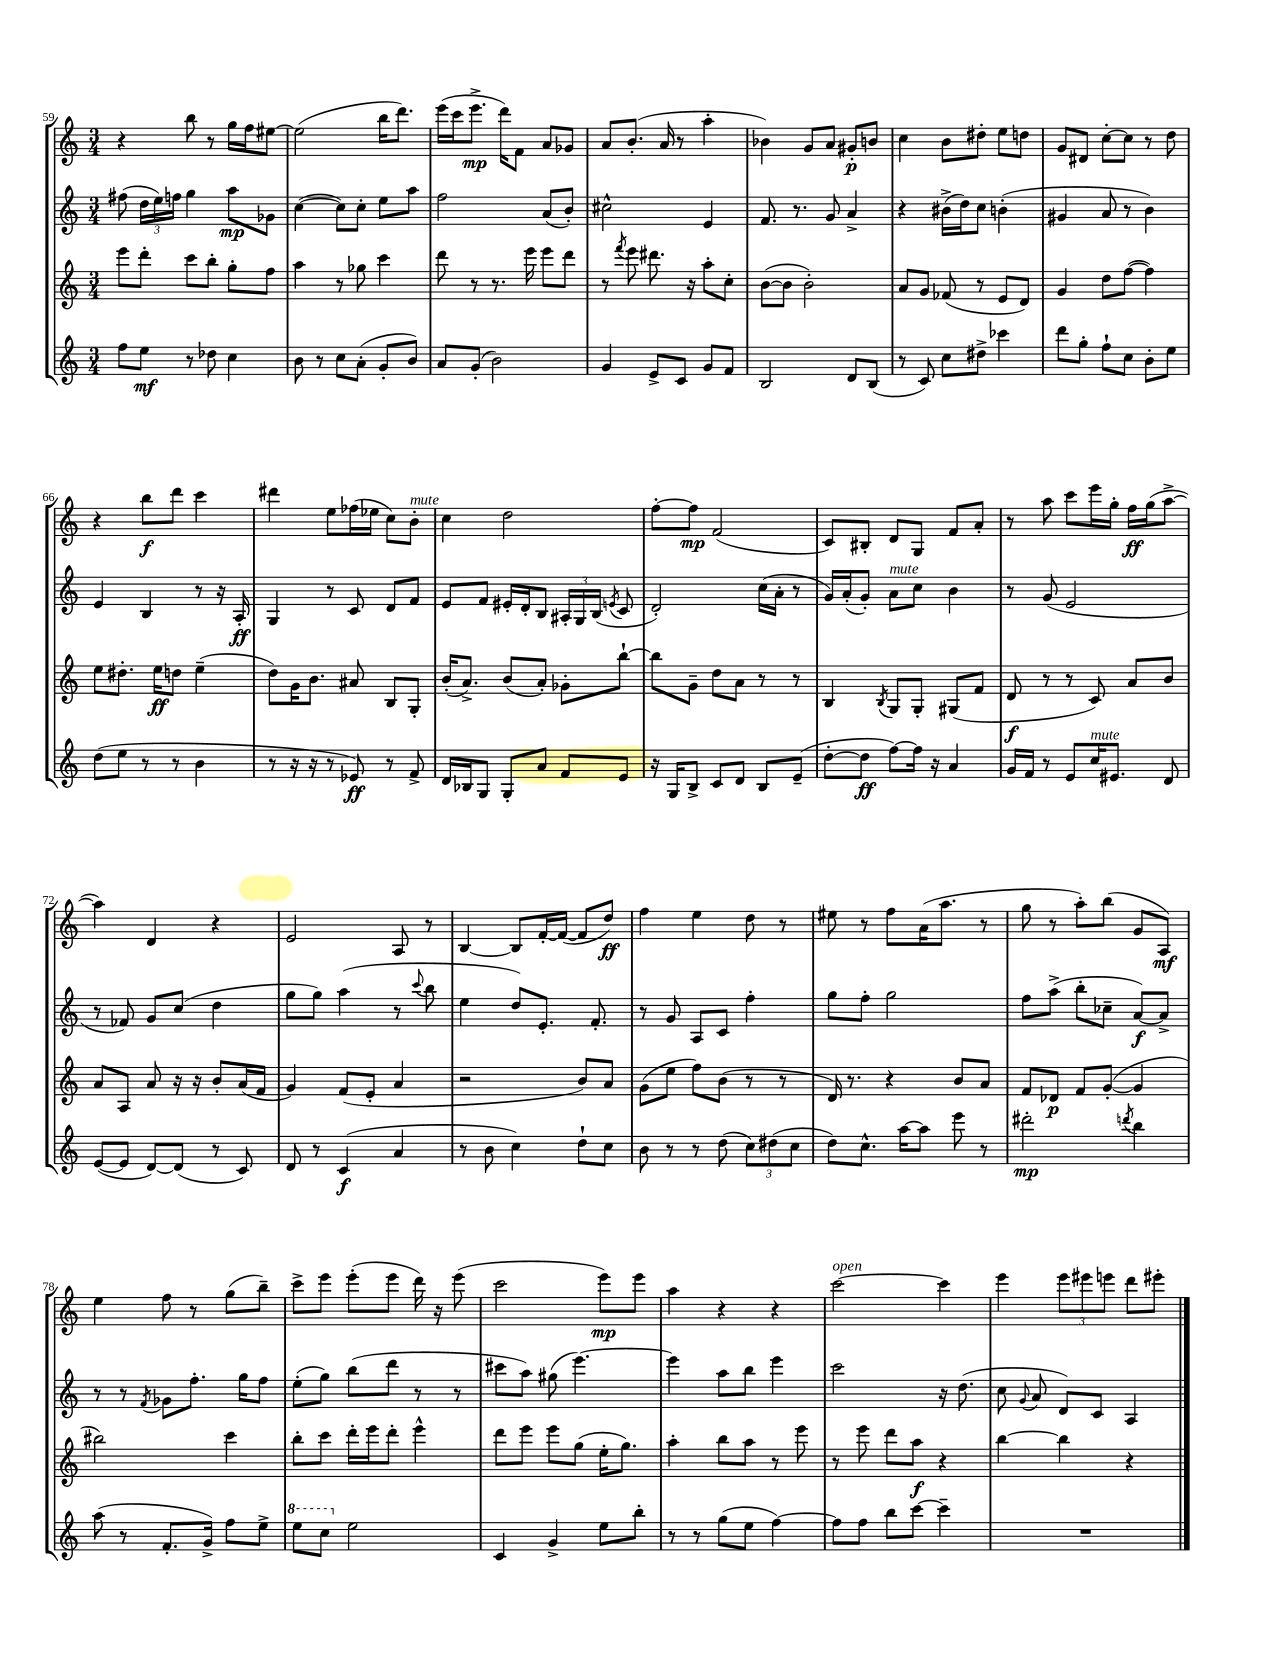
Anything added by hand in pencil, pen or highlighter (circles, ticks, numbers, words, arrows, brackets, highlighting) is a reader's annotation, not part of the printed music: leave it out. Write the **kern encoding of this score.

**kern	**dynam	**kern	**dynam	**kern	**dynam	**kern	**dynam
*part4	*part4	*part3	*part3	*part2	*part2	*part1	*part1
*staff4	*staff4	*staff3	*staff3	*staff2	*staff2	*staff1	*staff1
*clefG2	*	*clefG2	*	*clefG2	*	*clefG2	*
*k[]	*	*k[]	*	*k[]	*	*k[]	*
*M3/4	*	*M3/4	*	*M3/4	*	*M3/4	*
=59	=59	=59	=59	=59	=59	=59	=59
8ff\L	.	8eee\L	.	(8ff#X\	.	4r	.
8ee\J	mf	8ddd'\J	.	24dd\LL	.	.	.
.	.	.	.	24ee\)	.	.	.
.	.	.	.	24ffn\JJ	.	.	.
8r	.	8ccc\L	.	4gg\	.	8bb\	.
8dd-X\	.	8bb'\J	.	.	.	8r	.
4cc\	.	8gg'\L	.	8aa\L	mp	16gg\LL	.
.	.	.	.	.	.	16ff\J	.
.	.	8ff\J	.	8g-X\J	.	[8ee#X\J	.
=60	=60	=60	=60	=60	=60	=60	=60
8b\	.	4aa\	.	([4cc\	.	(2ee#\]	.
8r	.	.	.	.	.	.	.
8cc\L	.	8r	.	8cc\L])	.	.	.
(8a'\J	.	8gg-X\	.	8cc'\J	.	.	.
8g'/L	.	4ccc\	.	8ee\L	.	16bb\KL	.
.	.	.	.	.	.	8.ddd\J)	.
8b/J)	.	.	.	8aa\J	.	.	.
=61	=61	=61	=61	=61	=61	=61	=61
8a/L	.	8ddd\	.	2ff\	.	(16eee\LL	.
.	.	.	.	.	.	16ccc\J	.
(8g'/J	.	8r	.	.	.	8.eee^\J	mp
2b\)	.	8.r	.	.	.	.	.
.	.	.	.	.	.	16ddd\KL)	.
.	.	.	.	.	.	8f\J	.
.	.	16eee\	.	.	.	.	.
.	.	8eee\L	.	(8a/L	.	8a/L	.
.	.	8ddd\J	.	8b'/J)	.	8g-X/J	.
=62	=62	=62	=62	=62	=62	=62	=62
4g/	.	8r	.	2cc#X^^\	.	8a/L	.
.	.	8qfff/	.	.	.	.	.
.	.	8eee\	.	.	.	(8.b'/J	.
8e^/L	.	8.ddd#X\	.	.	.	.	.
.	.	.	.	.	.	16a/	.
8c/J	.	.	.	.	.	8r	.
.	.	16r	.	.	.	.	.
8g/L	.	8aa'\L	.	4e/	.	4aa'\	.
8f/J	.	8cc'\J	.	.	.	.	.
=63	=63	=63	=63	=63	=63	=63	=63
2B/	.	([8b\L	.	8.f/	.	4b-X\)	.
.	.	8b\J]	.	.	.	.	.
.	.	.	.	8.r	.	.	.
.	.	2b'\)	.	.	.	8g/L	.
.	.	.	.	8g/	.	8a/J	.
8d/L	.	.	.	4a^/	.	8g#X'/L	p
(8B/J	.	.	.	.	.	8bn/J	.
=64	=64	=64	=64	=64	=64	=64	=64
8r	.	8a/L	.	4r	.	4cc\	.
8c/)	.	8g/J	.	.	.	.	.
8cc\L	.	(8f-X/	.	(16b#X^\LL	.	8b\L	.
.	.	.	.	16dd\J)	.	.	.
8dd#X^\J	.	8r	.	8cc\J	.	8dd#X'\J	.
4ccc-X\	.	8e/L	.	(4bn'\	.	8ee\L	.
.	.	8d/J)	.	.	.	8ddn\J	.
=65	=65	=65	=65	=65	=65	=65	=65
8ddd\L	.	4g/	.	4g#X/	.	8g/L	.
8gg'\J	.	.	.	.	.	8d#X/J	.
8ff`\L	.	8dd\L	.	8a/	.	[8cc'\L	.
8cc\J	.	([8ff\J	.	8r	.	8cc\J]	.
8b'\L	.	4ff\])	.	4b\)	.	8r	.
8ee\J	.	.	.	.	.	8dd\	.
!!LO:LB:g=z
=66	=66	=66	=66	=66	=66	=66	=66
(8dd\L	.	8ee\L	.	4e/	.	4r	.
8ee\J	.	8.dd#X'\J	.	.	.	.	.
8r	.	.	.	4B/	.	8bb\L	f
.	.	16ee\KL	ff	.	.	.	.
8r	.	8ddn\J	.	.	.	8ddd\J	.
4b\	.	(4ee~\	.	8r	.	4ccc\	.
.	.	.	.	16r	.	.	.
.	.	.	.	16A'/	ff	.	.
=67	=67	=67	=67	=67	=67	=67	=67
8r	.	8dd\L)	.	4G/	.	4ddd#X\	.
16r	.	16g\K	.	.	.	.	.
16r	.	8.b\J	.	.	.	.	.
8r	.	.	.	8r	.	8ee\L	.
8e-X/)	ff	8a#X/	.	8c/	.	(16ff-X\L	.
.	.	.	.	.	.	16ee-X\JJ	.
8r	.	8B/L	.	8d/L	.	8cc\L)	.
!	!	!	!	!	!	!LO:TX:a:i:t=mute	!
8f^/	.	8G'/J	.	8f/J	.	8b'\J	.
=68	=68	=68	=68	=68	=68	=68	=68
16d/LL	.	(16b'/KL	.	8e/L	.	4cc\	.
16B-X/J	.	8.a^/J)	.	.	.	.	.
8G/J	.	.	.	8f/J	.	.	.
8G'/L	.	(8b/L	.	16e#X'/LL	.	2dd\	.
.	.	.	.	16d'/J	.	.	.
8a/J	.	8a'/J)	.	8B/J	.	.	.
8f/L	.	8g-X'\L	.	24A#X'/LL	.	.	.
.	.	.	.	24G/	.	.	.
.	.	.	.	(24B/JJ	.	.	.
.	.	.	.	8qen/	.	.	.
8e/J	.	[8bb`\J	.	8c/	.	.	.
=69	=69	=69	=69	=69	=69	=69	=69
16r	.	8bb\L]	.	2d'/)	.	[8ff'\L	.
16G/KL	.	.	.	.	.	.	.
8B^/J	.	8g~\J	.	.	.	8ff\J]	mp
8c/L	.	8dd\L	.	.	.	(2f/	.
8d/J	.	8a\J	.	.	.	.	.
8B/L	.	8r	.	(16cc\LL	.	.	.
.	.	.	.	16a'\JJ	.	.	.
(8e~/J	.	8r	.	8r	.	.	.
=70	=70	=70	=70	=70	=70	=70	=70
[8dd'\L	.	4B/	.	16g/LL)	.	8c/L)	.
.	.	.	.	(16a'/J	.	.	.
8dd\J]	ff	.	.	8g'/J)	.	8B#X'/J	.
.	.	8qB/	.	.	.	.	.
!	!	!	!	!LO:TX:a:i:t=mute	!	!	!
[8ff\L)	.	8G/L	.	8a\L	.	8d/L	.
16ff\Jk]	.	8G'/J	.	8cc\J	.	8G/J	.
16r	.	.	.	.	.	.	.
4a/	.	(8G#X/L	.	4b\	.	8f/L	.
.	.	8f/J	.	.	.	8a'/J	.
=71	=71	=71	=71	=71	=71	=71	=71
16g/LL	.	8d/	f	8r	.	8r	.
16f/JJ	.	.	.	.	.	.	.
8r	.	8r	.	(8g/	.	8aa\	.
8e/L	.	8r	.	2e/	.	8ccc\L	.
!LO:TX:a:i:t=mute	!	!	!	!	!	!	!
16cc/K	.	8c/)	.	.	.	16eee\L	.
8.e#X/J	.	.	.	.	.	16gg'\JJ	.
.	.	8a/L	.	.	.	16ff\LL	ff
.	.	.	.	.	.	(16gg\J	.
8d/	.	8b/J	.	.	.	[8aa^\J	.
!!LO:LB:g=z
=72	=72	=72	=72	=72	=72	=72	=72
([8e/L	.	8a/L	.	8r	.	4aa\])	.
8e/J]	.	8A/J	.	8f-X/)	.	.	.
[8d/L)	.	8a/	.	8g/L	.	4d/	.
(8d/J]	.	16r	.	(8cc/J	.	.	.
.	.	16r	.	.	.	.	.
8r	.	8b'/L	.	4dd\	.	4r	.
8c/)	.	(16a/L	.	.	.	.	.
.	.	16f/JJ	.	.	.	.	.
=73	=73	=73	=73	=73	=73	=73	=73
8d/	.	4g/)	.	8gg\L	.	2e/	.
8r	.	.	.	8gg\J)	.	.	.
(4c/	f	(8f/L	.	(4aa\	.	.	.
.	.	8e'/J	.	.	.	.	.
4a/	.	4a/	.	8r	.	8A/	.
.	.	.	.	8qqccc/	.	.	.
.	.	.	.	8bb\	.	8r	.
=74	=74	=74	=74	=74	=74	=74	=74
8r	.	2r	.	4ee\	.	[4B/	.
8b\	.	.	.	.	.	.	.
4cc\)	.	.	.	8dd/L)	.	8B/L]	.
.	.	.	.	8.e'/J	.	[16f'/L	.
.	.	.	.	.	.	(16f/JJ_	.
8dd`\L	.	8b/L)	.	.	.	8f/L]	.
.	.	.	.	8.f'/	.	.	.
8cc\J	.	8a/J	.	.	.	8dd/J)	ff
=75	=75	=75	=75	=75	=75	=75	=75
8b\	.	(8g\L	.	8r	.	4ff\	.
8r	.	8ee\J	.	8g/	.	.	.
8r	.	8ff\L)	.	8A/L	.	4ee\	.
(8dd\	.	(8b\J	.	8c/J	.	.	.
12cc\L)	.	8r	.	4ff'\	.	8dd\	.
(12dd#X\	.	.	.	.	.	.	.
.	.	8r	.	.	.	8r	.
12cc\J	.	.	.	.	.	.	.
=76	=76	=76	=76	=76	=76	=76	=76
8dd\L)	.	16d/)	.	8gg\L	.	8ee#X\	.
.	.	8.r	.	.	.	.	.
8.cc^^\J	.	.	.	8ff'\J	.	8r	.
.	.	4r	.	2gg\	.	8ff\L	.
[16aa\KL	.	.	.	.	.	.	.
8aa\J]	.	.	.	.	.	(16a\K	.
.	.	.	.	.	.	8.aa\J	.
8eee\	.	8b/L	.	.	.	.	.
8r	.	8a/J	.	.	.	8r	.
=77	=77	=77	=77	=77	=77	=77	=77
2ddd#X'\	mp	8f/L	.	8ff\L	.	8gg\	.
.	.	8d-X/J	p	(8aa^\J	.	8r	.
.	.	8f/L	.	8bb'\L	.	8aa'\L)	.
.	.	([8g'/J	.	8cc-X~\J	.	(8bb\J	.
8qdddn/	.	.	.	.	.	.	.
4bb\	.	4g/]	.	[8a/L)	f	8g/L	.
.	.	.	.	8a^/J]	.	8A/J)	mf
!!LO:LB:g=z
=78	=78	=78	=78	=78	=78	=78	=78
(8aa\	.	2bb#X\)	.	8r	.	4ee\	.
8r	.	.	.	8r	.	.	.
.	.	.	.	8qf/	.	.	.
8.f'/L	.	.	.	8g-X\L	.	8ff\	.
.	.	.	.	8.ff'\J	.	8r	.
16g^/Jk)	.	.	.	.	.	.	.
8ff\L	.	4ccc\	.	.	.	(8gg\L	.
.	.	.	.	16gg\KL	.	.	.
8ee^\J	.	.	.	8ff\J	.	8bb~\J)	.
=79	=79	=79	=79	=79	=79	=79	=79
*8va	*	*	*	*	*	*	*
8eee\L	.	8bb'\L	.	(8ee'\L	.	8ccc^\L	.
8ccc\J	.	8ccc\J	.	8gg\J)	.	8eee\J	.
*X8va	*	*	*	*	*	*	*
2ee\	.	16ddd'\LL	.	(8bb\L	.	(8eee'\L	.
.	.	16eee\J	.	.	.	.	.
.	.	8ddd'\J	.	8ddd\J	.	8eee\J	.
.	.	4eee^^\	.	8r	.	16ddd\)	.
.	.	.	.	.	.	16r	.
.	.	.	.	8r	.	(8eee\	.
=80	=80	=80	=80	=80	=80	=80	=80
4c/	.	8ddd\L	.	8ccc#X\L	.	2ccc\	.
.	.	8eee\J	.	8aa\J)	.	.	.
4g^/	.	8eee\L	.	(8gg#X\	.	.	.
.	.	(8gg\J	.	[4.eee\)	.	.	.
8ee\L	.	16ee'\KL	.	.	.	8eee\L)	mp
.	.	8.gg\J)	.	.	.	.	.
8bb'\J	.	.	.	.	.	8eee\J	.
=81	=81	=81	=81	=81	=81	=81	=81
8r	.	4aa'\	.	4eee\]	.	4aa\	.
8r	.	.	.	.	.	.	.
(8gg\L	.	8bb\L	.	8aa\L	.	4r	.
8ee\J	.	8aa\J	.	8bb\J	.	.	.
[4ff\)	.	8r	.	4eee\	.	4r	.
.	.	8eee\	.	.	.	.	.
=82	=82	=82	=82	=82	=82	=82	=82
!	!	!	!	!	!	!LO:TX:a:i:t=open	!
8ff\L]	.	8r	.	2ccc\	.	[2ccc\	.
8ff\J	.	8eee\	.	.	.	.	.
8bb\L	.	8ddd\L	.	.	.	.	.
[8ccc\J	.	8aa\J	f	.	.	.	.
4ccc~\]	.	4r	.	16r	.	4ccc\]	.
.	.	.	.	(8.dd\	.	.	.
=83	=83	=83	=83	=83	=83	=83	=83
2.r	.	[4bb\	.	8cc\	.	4eee\	.
.	.	.	.	8qqg/	.	.	.
.	.	.	.	8a/	.	.	.
.	.	4bb\]	.	8d/L)	.	12eee\L	.
.	.	.	.	.	.	12eee#X\	.
.	.	.	.	8c/J	.	.	.
.	.	.	.	.	.	12eeen\J	.
.	.	4r	.	4A/	.	8ddd\L	.
.	.	.	.	.	.	8eee#X'\J	.
==	==	==	==	==	==	==	==
*-	*-	*-	*-	*-	*-	*-	*-
